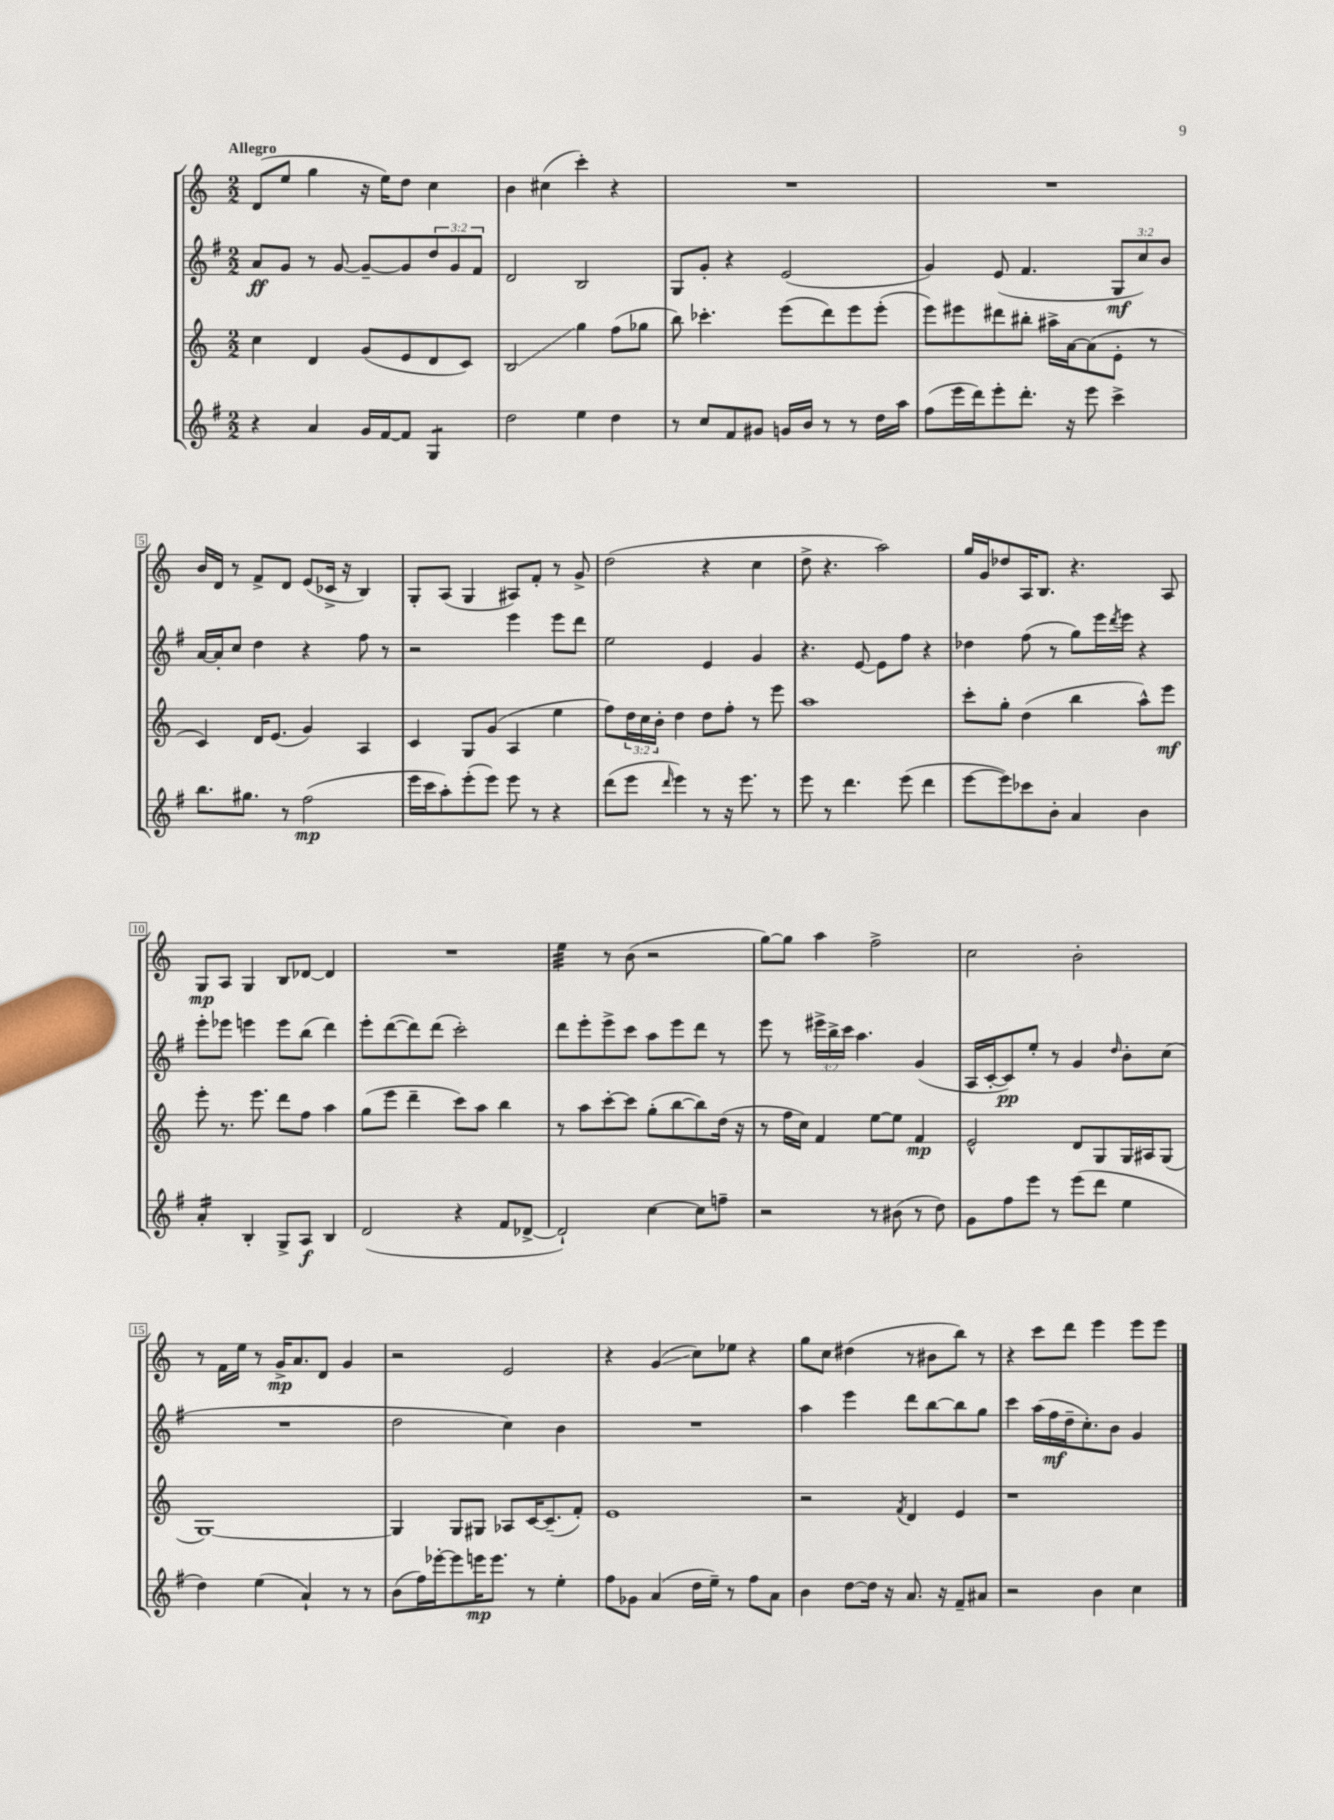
<<
\new StaffGroup <<
\new Staff = "s0" {
    \clef treble \key c \major \numericTimeSignature \time 2/2 \tempo "Allegro"
    d'8( e''8 g''4 r16 e''16) d''8 c''4 |
    b'4 cis''4( c'''4-.) r4 |
    R1 |
    R1 |
    b'16 d'16 r8 f'8-> d'8 e'8( ces'16-> r16 b4) |
    g8-. a8( g4 ais8) f'8-. r8 g'8-> |
    d''2( r4 c''4 |
    d''8-> r4. a''2) |
    g''16 g'16 des''8 a16 b8. r4. a8 |
    g8\mp a8 g4 b8 des'8~ des'4 |
    R1 |
    e''4:32 r8 b'8( r2 |
    g''8~) g''8 a''4 f''2-> |
    c''2 b'2-. |
    r8 f'16 e''16 r8 g'16->\mp a'8. d'8 g'4 |
    r2 e'2 |
    r4 g'4\glissando( c''8) ees''8 r4 |
    g''8 c''8 dis''4( r8 bis'8 b''8) r8 |
    r4 c'''8 d'''8 e'''4 e'''8 e'''8 \bar "|." |
}
\new Staff = "s1" {
    \clef treble \key g \major \numericTimeSignature \time 2/2 \override Staff.TupletNumber.text = #tuplet-number::calc-fraction-text
    a'8\ff g'8 r8 g'8~ g'8~-- g'8 \tuplet 3/2 { d''8 g'8 fis'8 } |
    d'2 b2 |
    g8 g'8-. r4 e'2( |
    g'4) e'8( fis'4. \tuplet 3/2 { g8\mf c''8) b'8 } |
    a'16~ a'16-. c''8 d''4 r4 fis''8 r8 |
    r2 e'''4 e'''8 d'''8 |
    e''2 e'4 g'4 |
    r4. e'8~ e'8 fis''8 r4 |
    des''4 fis''8( r8 g''8) e'''16 \acciaccatura { d'''8 } e'''16 r4 |
    e'''8-. ees'''8 e'''4 e'''8 b''8( d'''4) |
    e'''8-. d'''8~( d'''8) d'''8( c'''2-.) |
    d'''8 e'''8-. e'''8-> c'''8 a''8 e'''8 d'''8 r8 |
    e'''8 r8 \tuplet 3/2 { eis'''16-> b''16-> c'''16 } a''4. g'4( |
    a16 c'16~-. c'8\pp) e''8-. r8 g'4 \grace { d''16 } b'8-. c''8( |
    R1 |
    d''2 c''4) b'4 |
    R1 |
    a''4 e'''4 d'''8 b''8~ b''8 g''8 |
    c'''4 a''16( fis''16\mf d''16-- c''8.-.) b'8 g'4 \bar "|." |
}
\new Staff = "s2" {
    \clef treble \key c \major \numericTimeSignature \time 2/2 \override Staff.TupletNumber.text = #tuplet-number::calc-fraction-text
    c''4 d'4 g'8( e'8 d'8 c'8) |
    b2\glissando g''4 f''8( ges''8 |
    b''8) ces'''4.-. e'''8( d'''8) e'''8 e'''8-.( |
    e'''8) eis'''8 dis'''8 bis''8-. ais''16-> a'16~ a'8( e'8-. r8 |
    c'4) d'16 e'8.( g'4) a4 |
    c'4 g8 g'8( a4 e''4 |
    f''8) \tuplet 3/2 { d''16 c''16 b'16-. } d''4 d''8 f''8-. r8 e'''8 |
    a''1 |
    c'''8-. g''8-. d''4( b''4 a''8-^) e'''8\mf |
    e'''8-. r8. e'''8. d'''8 f''8 a''4 |
    g''8( e'''8 d'''4-- c'''8) a''8 b''4 |
    r8 a''8 c'''8~-. c'''8 g''8-.( b''8~ b''8) d''16( r16 |
    r8 f''16 c''16) f'4 e''8~ e''8 f'4\mp |
    e'2-^ d'8 g8 g16 ais16 g8( |
    g1~) |
    g4 g8 gis8 aes8 c'16~ c'8.--( f'8-.) |
    e'1 |
    r2 \acciaccatura { f'8 } d'4 e'4 |
    r1 \bar "|." |
}
\new Staff = "s3" {
    \clef treble \key g \major \numericTimeSignature \time 2/2
    r4 a'4 g'16 fis'16~ fis'8 g4:8 |
    d''2 e''4 d''4 |
    r8 c''8 fis'8 gis'8 g'16 b'16 r8 r8 d''16 a''16 |
    fis''8( e'''16 d'''16) e'''8-. d'''8.-. r16 e'''8 c'''4-> |
    b''8. gis''8. r8 fis''2\mp( |
    e'''16 c'''16 a''8-.) e'''8-.( e'''8) e'''8 r8 r4 |
    d'''8( e'''8 \grace { d'''16 } e'''4) r8 r16 e'''8. r8 |
    e'''8 r8 d'''4. e'''8( d'''4 |
    e'''8~ e'''8) ces'''8 b'8-. a'4 b'4 |
    a'4:16-. b4-. g8-> a8\f b4 |
    d'2( r4 fis'8 des'8~-> |
    des'2-!) c''4~ c''8 f''8-- |
    r2 r8 bis'8( r8 d''8) |
    g'8 fis''8 e'''8 r8 e'''8( d'''8 e''4 |
    d''4) e''4( a'4-!) r8 r8 |
    b'8( fis''16) ees'''16~-. ees'''8 e'''16\mp e'''8. r8 e''4-. |
    fis''8 ges'8 a'4( d''16 e''16--) r8 fis''8 a'8 |
    b'4 d''8~ d''16 r16 a'8. r16 fis'8-- ais'8 |
    r2 b'4 c''4 \bar "|." |
}
>>
>>
\layout { \context { \Score \override BarNumber.stencil = #(make-stencil-boxer 0.1 0.3 ly:text-interface::print) } }
